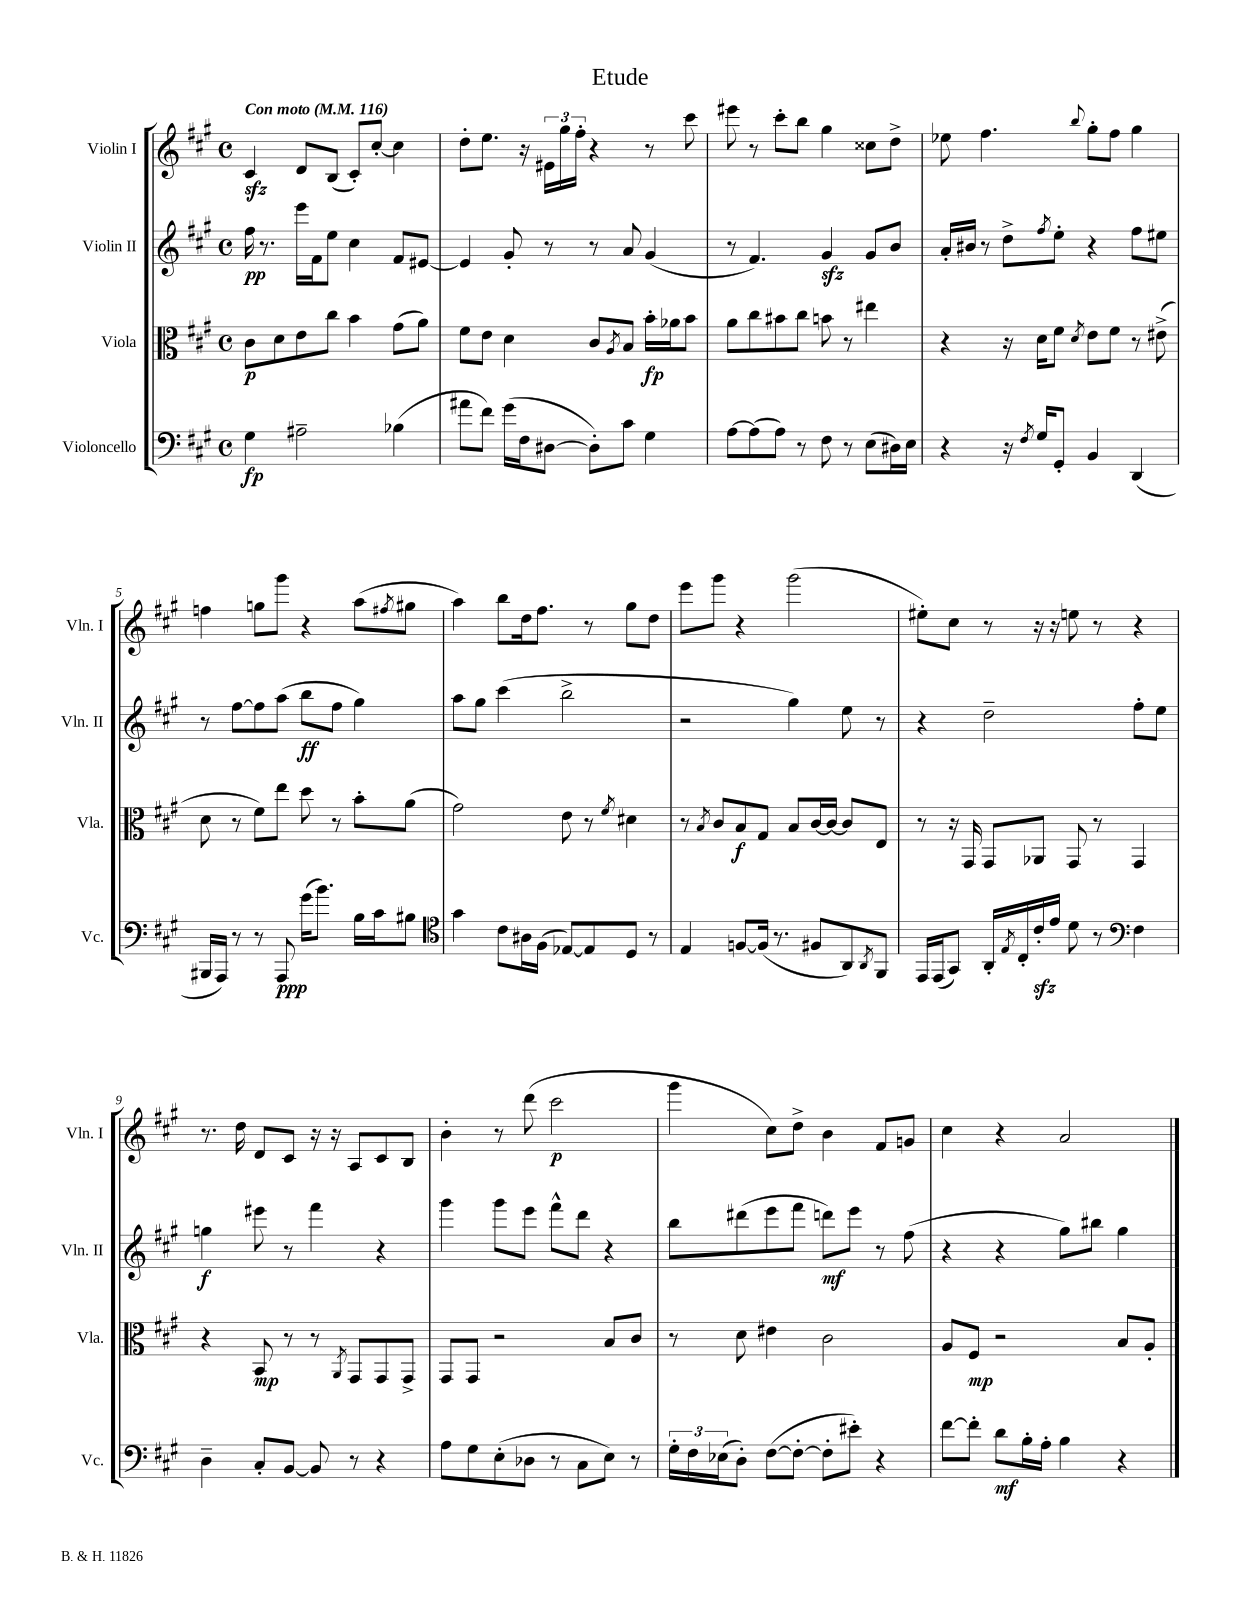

**kern	**dynam	**kern	**dynam	**kern	**dynam	**kern	**dynam
*part4	*part4	*part3	*part3	*part2	*part2	*part1	*part1
*staff4	*staff4	*staff3	*staff3	*staff2	*staff2	*staff1	*staff1
*I"Violoncello	*	*I"Viola	*	*I"Violin II	*	*I"Violin I	*
*I'Vc.	*	*I'Vla.	*	*I'Vln. II	*	*I'Vln. I	*
*clefF4	*	*clefC3	*	*clefG2	*	*clefG2	*
*k[f#c#g#]	*	*k[f#c#g#]	*	*k[f#c#g#]	*	*k[f#c#g#]	*
*M4/4	*	*M4/4	*	*M4/4	*	*M4/4	*
*met(c)	*	*met(c)	*	*met(c)	*	*met(c)	*
*MM116	*	*MM116	*	*MM116	*	*MM116	*
=1	=1	=1	=1	=1	=1	=1	=1
!	!	!	!	!	!	!LO:TX:a:B:t=Con moto	!
4G#\	fp	8c#\L	p	16ff#\	pp	4c#zz/	.
.	.	.	.	8.r	.	.	.
.	.	8d\	.	.	.	.	.
2A#X~\	.	8e\	.	16eee\LL	.	8d/L	.
.	.	.	.	16f#\J	.	.	.
.	.	8cc#\J	.	8ee\J	.	(8B/J	.
.	.	4b\	.	4cc#\	.	8c#'/L)	.
.	.	.	.	.	.	[8cc#'/J	.
(4B-X\	.	(8g#\L	.	8f#/L	.	4cc#\]	.
.	.	8a\J)	.	[8e#X/J	.	.	.
=2	=2	=2	=2	=2	=2	=2	=2
8a#X\L	.	8f#\L	.	4e#/]	.	8dd'\L	.
8f#\J)	.	8e\J	.	.	.	8.ee\J	.
(16g#\LL	.	4d\	.	8g#'/	.	.	.
16F#\J	.	.	.	.	.	16r	.
[8D#X\J	.	.	.	8r	.	24e#X\LL	.
.	.	.	.	.	.	24gg#\	.
.	.	.	.	.	.	24ff#'\JJ	.
8D#'\L])	.	8c#/L	.	8r	.	4r	.
.	.	8qA/	.	.	.	.	.
8c#\J	.	8B/J	.	8a/	.	.	.
4G#\	.	16b'\LL	fp	(4g#/	.	8r	.
.	.	16a-X\J	.	.	.	.	.
.	.	8b\J	.	.	.	8ccc#\	.
=3	=3	=3	=3	=3	=3	=3	=3
[8A\L	.	8a\L	.	8r	.	8eee#X\	.
(8A\]	.	8cc#\	.	4.f#/)	.	8r	.
8A\J)	.	8b#X\	.	.	.	8ccc#'\L	.
8r	.	8cc#\J	.	.	.	8bb\J	.
8F#\	.	8bn\	.	4g#zz/	.	4gg#\	.
8r	.	8r	.	.	.	.	.
(8E\L	.	4ee#X\	.	8g#/L	.	8cc##X\L	.
16D#X\L)	.	.	.	8b/J	.	8dd^\J	.
16E\JJ	.	.	.	.	.	.	.
=4	=4	=4	=4	=4	=4	=4	=4
4r	.	4r	.	16a'/LL	.	8ee-X\	.
.	.	.	.	16b#X/JJ	.	.	.
.	.	.	.	8r	.	4.ff#\	.
16r	.	16r	.	8dd^\L	.	.	.
8qF#/	.	.	.	.	.	.	.
16G#/KL	.	16d\KL	.	.	.	.	.
.	.	.	.	8qff#/	.	.	.
8GG#'/J	.	8f#\J	.	8ee'\J	.	.	.
.	.	8qd/	.	.	.	8qqbb/	.
4BB/	.	8e\L	.	4r	.	8gg#'\L	.
.	.	8f#\J	.	.	.	8ff#\J	.
(4DD/	.	8r	.	8ff#\L	.	4gg#\	.
.	.	(8e#X^\	.	8ee#X\J	.	.	.
!!LO:LB:g=z
=5	=5	=5	=5	=5	=5	=5	=5
16BBB#X/LL	.	8d\	.	8r	.	4ffn\	.
16AAA/JJ)	.	.	.	.	.	.	.
8r	.	8r	.	[8ff#\L	.	.	.
8r	.	8f#\L)	.	8ff#\]	.	8ggn\L	.
8AAA/	ppp	8ee\J	.	(8aa\J	.	8ggg#\J	.
(16g#\KL	.	8dd\	.	8bb\L	ff	4r	.
8.b\J)	.	.	.	.	.	.	.
.	.	8r	.	8ff#\J	.	.	.
16B\LL	.	8b'\L	.	4gg#\)	.	(8aa\L	.
16c#\J	.	.	.	.	.	.	.
.	.	.	.	.	.	8qff#X/	.
8B#X\J	.	(8a\J	.	.	.	8gg#X\J	.
=6	=6	=6	=6	=6	=6	=6	=6
*clefC4	*	*	*	*	*	*	*
4g#\	.	2g#\)	.	8aa\L	.	4aa\)	.
.	.	.	.	8gg#\J	.	.	.
8c#\L	.	.	.	(4ccc#\	.	8bb\L	.
16A#X\L	.	.	.	.	.	16dd\k	.
(16F#\JJ	.	.	.	.	.	8.ff#\J	.
[8E-X/L)	.	8e\	.	2bb^\	.	.	.
8E-/]	.	8r	.	.	.	8r	.
.	.	8qf#/	.	.	.	.	.
8D/J	.	4d#X\	.	.	.	8gg#\L	.
8r	.	.	.	.	.	8dd\J	.
=7	=7	=7	=7	=7	=7	=7	=7
4E/	.	8r	.	2r	.	8eee\L	.
.	.	8qB/	.	.	.	.	.
.	.	8c#/L	.	.	.	8ggg#\J	.
[8Fn/L	.	8B/	f	.	.	4r	.
(16F/Jk]	.	8G#/J	.	.	.	.	.
8.r	.	.	.	.	.	.	.
.	.	8B/L	.	4gg#\)	.	(2ggg#\	.
8F#X/L	.	[16c#/L	.	.	.	.	.
.	.	16c#/JJ_	.	.	.	.	.
8AA/)	.	8c#/L]	.	8ee\	.	.	.
8qAA/	.	.	.	.	.	.	.
8FF#/J	.	8E/J	.	8r	.	.	.
=8	=8	=8	=8	=8	=8	=8	=8
16EE/LL	.	8r	.	4r	.	8ee#X'\L)	.
(16EE/J	.	.	.	.	.	.	.
8GG#/J)	.	16r	.	.	.	8cc#\J	.
.	.	16GG#/	.	.	.	.	.
16AA'/LL	.	8GG#/L	.	2dd~\	.	8r	.
8qE/	.	.	.	.	.	.	.
16C#'/	.	.	.	.	.	.	.
16c#zz'/	.	8AA-X/J	.	.	.	16r	.
16e/JJ	.	.	.	.	.	16r	.
8d\	.	8GG#/	.	.	.	8een\	.
8r	.	8r	.	.	.	8r	.
*clefF4	*	*	*	*	*	*	*
4F#\	.	4GG#/	.	8ff#'\L	.	4r	.
.	.	.	.	8ee\J	.	.	.
!!LO:LB:g=z
=9	=9	=9	=9	=9	=9	=9	=9
4D~\	.	4r	.	4ggn\	f	8.r	.
.	.	.	.	.	.	16dd\	.
8C#'/L	.	8BB/	mp	8eee#X\	.	8d/L	.
[8BB/J	.	8r	.	8r	.	8c#/J	.
8BB/]	.	8r	.	4fff#\	.	16r	.
.	.	.	.	.	.	16r	.
.	.	8qAA/	.	.	.	.	.
8r	.	8GG#/L	.	.	.	8A/L	.
4r	.	8GG#/	.	4r	.	8c#/	.
.	.	8GG#^/J	.	.	.	8B/J	.
=10	=10	=10	=10	=10	=10	=10	=10
8A\L	.	8GG#/L	.	4ggg#\	.	4b'\	.
8G#\	.	8GG#/J	.	.	.	.	.
(8E'\	.	2r	.	8ggg#\L	.	8r	.
8D-X\J	.	.	.	8eee\J	.	(8ddd\	.
8r	.	.	.	8fff#^^\L	.	2ccc#\	p
8C#\L	.	.	.	8ddd\J	.	.	.
8E\J)	.	8B/L	.	4r	.	.	.
8r	.	8c#/J	.	.	.	.	.
=11	=11	=11	=11	=11	=11	=11	=11
24G#'\LL	.	8r	.	8bb\L	.	4ggg#\	.
24F#\	.	.	.	.	.	.	.
(24E-X\J	.	.	.	.	.	.	.
8D'\J)	.	8d\	.	(8ddd#X\	.	.	.
([8F#\L	.	4e#X\	.	8eee\	.	8cc#\L)	.
8F#'\J_	.	.	.	8fff#\J	.	8dd^\J	.
8F#'\L]	.	2c#\	.	8dddn\L)	mf	4b\	.
8e#X'\J)	.	.	.	8eee\J	.	.	.
4r	.	.	.	8r	.	8f#/L	.
.	.	.	.	(8ff#\	.	8gn/J	.
=12	=12	=12	=12	=12	=12	=12	=12
[8f#\L	.	8A/L	.	4r	.	4cc#\	.
8f#'\J]	.	8F#/J	mp	.	.	.	.
8d\L	mf	2r	.	4r	.	4r	.
16B'\L	.	.	.	.	.	.	.
16A'\JJ	.	.	.	.	.	.	.
4B\	.	.	.	8gg#\L)	.	2a/	.
.	.	.	.	8bb#X\J	.	.	.
4r	.	8B/L	.	4gg#\	.	.	.
.	.	8A'/J	.	.	.	.	.
==	==	==	==	==	==	==	==
*-	*-	*-	*-	*-	*-	*-	*-
